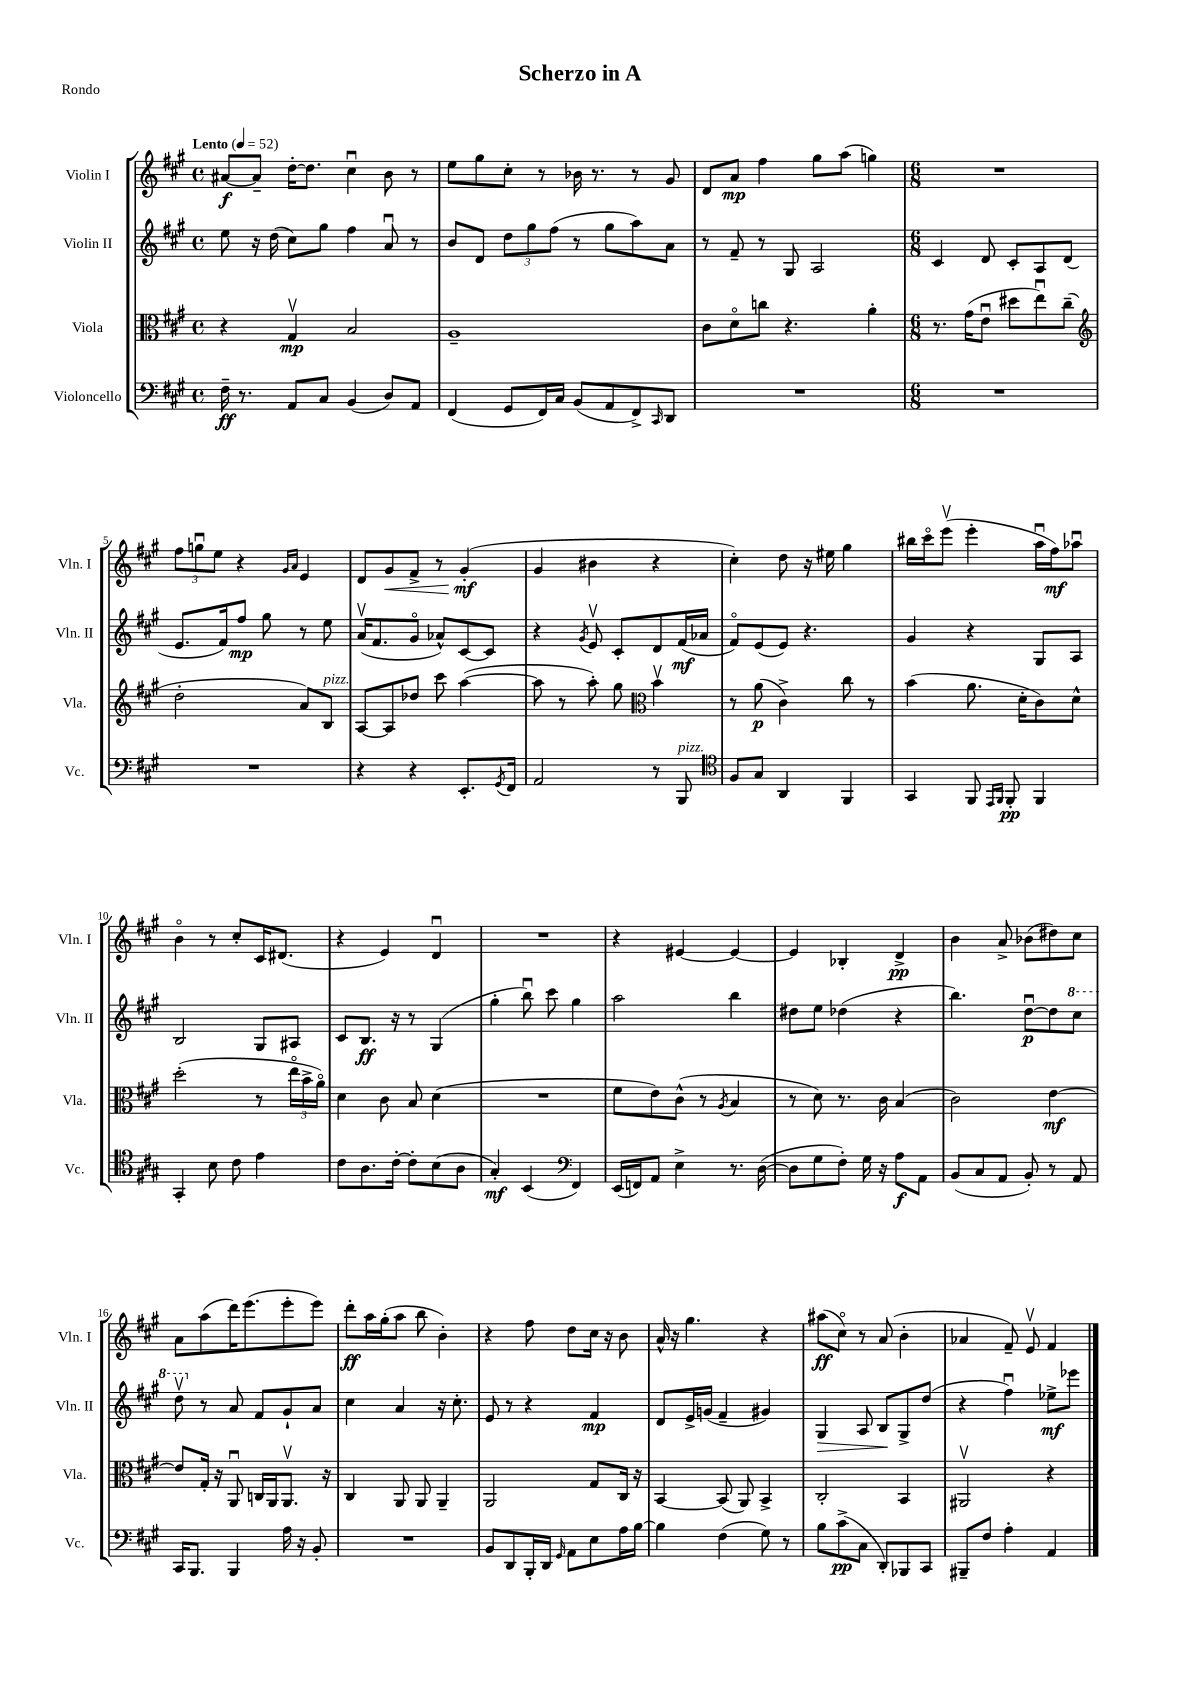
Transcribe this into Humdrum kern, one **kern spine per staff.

**kern	**kern	**kern	**kern
*staff4	*staff3	*staff2	*staff1
*clefF4	*clefC3	*clefG2	*clefG2
*k[f#c#g#]	*k[f#c#g#]	*k[f#c#g#]	*k[f#c#g#]
*M4/4	*M4/4	*M4/4	*M4/4
*met(c)	*met(c)	*met(c)	*met(c)
*MM52	*MM52	*MM52	*MM52
16F#~	4r	8ee	[8a#
8.r	.	.	.
.	.	16r	8a#~]
.	.	(16dd	.
8AA	4G#v	8cc#)	[16dd'
.	.	.	8.dd]
8C#	.	8gg#	.
(4BB	2B	4ff#	4cc#u
8D)	.	8au	8b
8AA	.	8r	8r
=	=	=	=
(4FF#	1A~	8b	8ee
.	.	8d	8gg#
8GG#	.	12dd	8cc#'
.	.	12gg#	.
16FF#)	.	.	8r
.	.	(12ff#	.
16C#	.	.	.
(8BB	.	8r	16b-
.	.	.	8.r
8AA	.	8gg#	.
8FF#^)	.	8aa)	8r
16qqCC#	.	.	.
8DD	.	8a	8g#
=	=	=	=
1r	8c#	8r	8d
.	8do	8f#~	8a
.	8cc	8r	4ff#
.	4.r	8G#	.
.	.	2A	8gg#
.	.	.	(8aa
.	4a'	.	4gg)
=	=	=	=
*M6/8	*M6/8	*M6/8	*M6/8
2.r	8.r	4c#	2.r
.	(16g#	.	.
.	8eu	8d	.
.	8dd#	8c#'	.
.	8eeu)	8A	.
.	(8cc#~	(8d	.
=	=	=	=
*	*clefG2	*	*
2.r	2dd'	8.e	12ff#
.	.	.	12ggu
.	.	.	12ee
.	.	16f#)	.
.	.	8ff#	4r
.	.	8gg#	.
.	.	.	16qqg#
.	.	.	16qqa
.	8a)	8r	4e
.	8B	8ee	.
=	=	=	=
4r	[8A	(16av	8d
.	.	8.f#	.
.	8A]	.	8g#
4r	8dd-	8g#o	8f#^
.	8ccc#	8a-^^)	8r
8.EE'	([4aa	[8c#	(4g#'
.	.	8c#]	.
8qGG#	.	.	.
16FF#	.	.	.
=	=	=	=
2AA	8aa]	4r	4g#
.	8r	.	.
.	.	8qg#	.
.	8aa')	8ev	4b#
.	8gg#	8c#'	.
*	*clefC3	*	*
8r	4bv	8d	4r
8BBB	.	(16f#	.
.	.	16a-	.
=	=	=	=
*clefC4	*	*	*
8F#	8r	8f#o)	4cc#')
8G#	(8a	(8e	.
4AA	4c#^)	8e)	8dd
.	.	4.r	16r
.	.	.	16ee#
4FF#	8cc#	.	4gg#
.	8r	.	.
=	=	=	=
4GG#	(4b	4g#	16bb#
.	.	.	16ccc#o
.	.	.	(8eeev
8FF#	8.a	4r	4eee'
16qqEE	.	.	.
16qqFF#	.	.	.
8FF#'	.	.	.
.	16d'	.	.
4FF#	8c#)	8G#	16aau
.	.	.	16ff#)
.	8d^^	8A	8aa-u
=	=	=	=
4GG#'	(2dd'	2B	4bo
8B	.	.	8r
8c#	.	.	8cc#'
4e	8r	8G#	16c#
.	.	.	(8.d#
.	24eeo	8A#	.
.	24b^	.	.
.	24ao)	.	.
=	=	=	=
8c#	4d	8c#	4r
8.A	.	8.B	.
.	8c#	.	4e)
[16c#'	.	16r	.
8c#']	8B	8r	.
(8B	(4d	(4G#	4du
8A	.	.	.
=	=	=	=
4G#')	2.r	4gg#'	2.r
(4BB	.	8bbu)	.
.	.	8ccc#	.
*clefF4	*	*	*
4FF#)	.	4gg#	.
=	=	=	=
(16EE	8f#	2aa	4r
16FF)	.	.	.
8AA	8e)	.	.
4E^	(8c#^^	.	[4e#
.	8r	.	.
.	8qA	.	.
8.r	4B	4bb	4e#_
([16D	.	.	.
=	=	=	=
8D]	8r	8dd#	4e#]
8G#	8d)	8ee	.
8F#')	8.r	(4dd-	4B-'
16G#	.	.	.
16r	16c#	.	.
8A	(4B	4r	4d^
8AA	.	.	.
=	=	=	=
(8BB	2c#)	4.bb)	4b
8C#	.	.	.
8AA	.	.	8a^
8BB')	.	[8ddu	(8b-
8r	[4e	8dd]	8dd#)
8AA	.	8ccc#	8cc#
=	=	=	=
16CC#	8e]	8dddv	8a
8.BBB	.	.	.
.	16G#'	8r	(8aa
.	16r	.	.
4BBB	8AAu	8a	16ddd)
.	.	.	(8.eee
.	16C	8f#	.
.	16AA	.	.
16A	8.AAv	8g#`	8eee'
16r	.	.	.
8BB'	.	8a	8eee)
.	16r	.	.
=	=	=	=
2.r	4C#	4cc#	8ddd'
.	.	.	16aa
.	.	.	(16gg#'
.	8AA	4a	8aa
.	8AA	.	8bb
.	4AA~	16r	4b')
.	.	8.cc#'	.
=	=	=	=
8BB	2AA	8e	4r
8DD	.	8r	.
16BBB'	.	4r	8ff#
16DD	.	.	.
16qqGG#	.	.	.
8AA	.	.	8dd
8E	8G#	4f#	16cc#
.	.	.	16r
16A	16C#	.	8b
[16B	16r	.	.
=	=	=	=
4B]	[4BB	8d	16a^^
.	.	.	16r
.	.	16e^	4.gg#
.	.	(16g	.
(4F#	(8BB]	4f#~	.
.	8AA)	.	.
8G#)	4BB^	4g#)	4r
8r	.	.	.
=	=	=	=
8B	2C#'	4G#	(8aa#
(8c#^	.	.	8cc#o)
8C#	.	8A	8r
8DD')	.	8B	(8a
8BBB-	4BB	8G#^	4b'
8CC#	.	(8dd	.
=	=	=	=
8BBB#~	2AA#v	4r	4a-
8F#	.	.	.
4A'	.	4ff#u)	8f#~)
.	.	.	8ev
4AA	4r	8ee-^	4f#
.	.	8eee-	.
==	==	==	==
*-	*-	*-	*-
